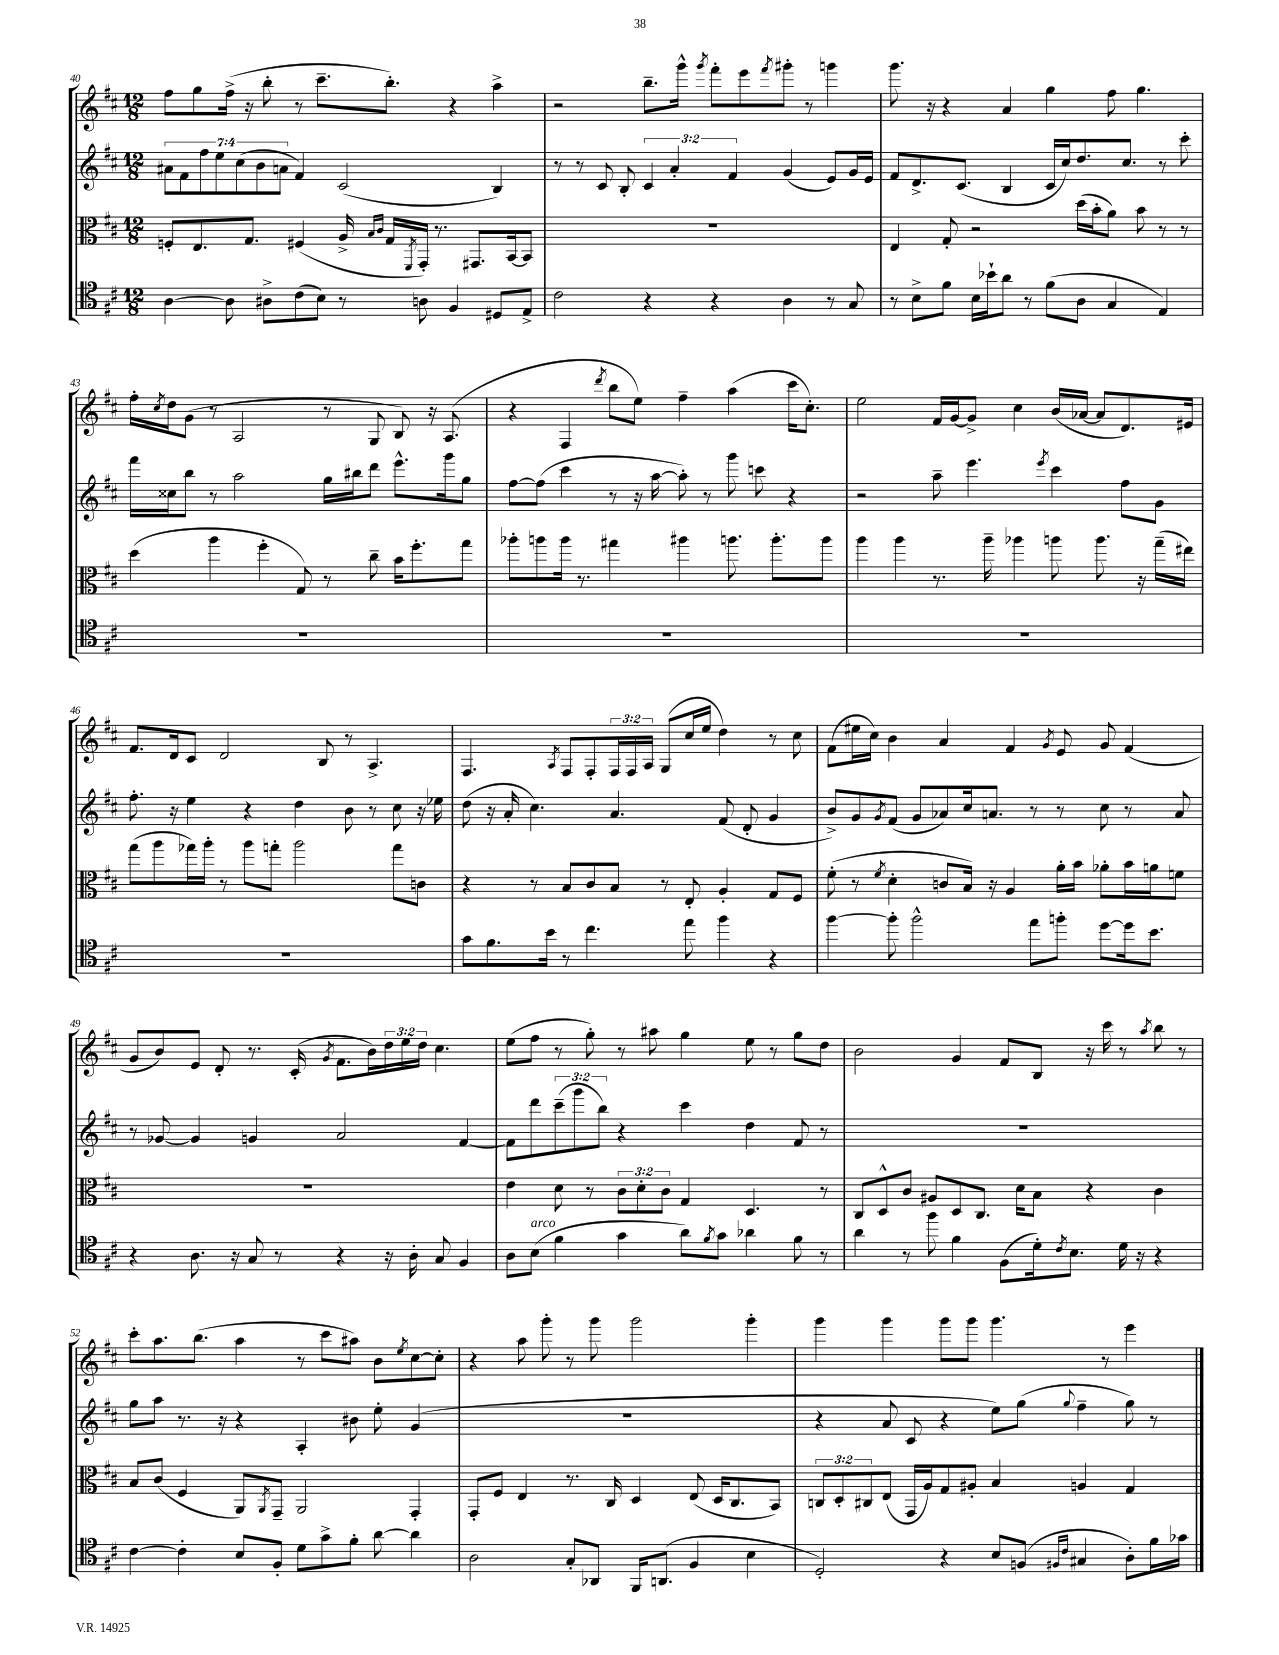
<<
\new StaffGroup <<
\new Staff = "s0" {
    \clef treble \key d \major \numericTimeSignature \time 12/8 \override Staff.TupletNumber.text = #tuplet-number::calc-fraction-text
    fis''8 g''8 fis''16->( r16 b''8-. r8 cis'''8.-- b''8.-.) r4 a''4-> |
    r2 b''8.-- g'''16-^ \acciaccatura { g'''8 } fis'''8-. e'''8 \acciaccatura { fis'''8 } gis'''8-. r8 g'''4 |
    g'''8. r16 r4 a'4 g''4 fis''8 g''4. |
    fis''16-. \acciaccatura { cis''8 } d''16 g'8( r8 a2 r8 g8 b8) r16 a8.( |
    r4 fis4 \acciaccatura { d'''8 } b''8 e''8) fis''4-- a''4( cis'''16 cis''8.-.) |
    e''2 fis'16 g'16~ g'8-> cis''4 b'16( aes'16~ aes'8 d'8.) eis'16 |
    fis'8. d'16 cis'8 d'2 b8 r8 a4.-> |
    fis4. \acciaccatura { a8 } fis8 fis8-. \tuplet 3/2 { fis16 fis16 a16 } g8( cis''16 e''16 d''4) r8 cis''8 |
    fis'8( eis''16 cis''16) b'4 a'4 fis'4 \acciaccatura { g'8 } e'8 g'8 fis'4( |
    g'8 b'8) e'8 d'8-. r8. cis'16-.( \acciaccatura { g'8 } fis'8. b'16) \tuplet 3/2 { d''16 e''16 d''16 } cis''4. |
    e''8( fis''8 r8 g''8-.) r8 ais''8 g''4 e''8 r8 g''8 d''8 |
    b'2 g'4 fis'8 b8 r16 cis'''16 r8 \acciaccatura { a''8 } b''8 r8 |
    cis'''8-. a''8. b''8.( a''4 r8 cis'''8 ais''8) b'8 \acciaccatura { e''8 } cis''8~ cis''8-. |
    r4 a''8 g'''8-. r8 g'''8 g'''2 g'''4-. |
    g'''4 g'''4 g'''8 g'''8 g'''4. r8 e'''4 \bar "|." |
}
\new Staff = "s1" {
    \clef treble \key d \major \numericTimeSignature \time 12/8 \override Staff.TupletNumber.text = #tuplet-number::calc-fraction-text
    \tuplet 7/4 { ais'8 fis'8 fis''8 e''8 cis''8( b'8 a'8 } fis'4) cis'2( b4) |
    r8 r8 cis'8 b8-. \tuplet 3/2 { cis'4 a'4-. fis'4 } g'4( e'8) g'16 e'16 |
    fis'8 d'8.-> cis'8.( b4 cis'16 cis''16) d''8. cis''8. r8 cis'''8-. |
    fis'''16 cisis''16 b''8 r8 a''2 g''16 bis''16 d'''8 e'''8.-^ g'''16 g''8 |
    fis''8~ fis''8( cis'''4 r8 r16 a''16~ a''8-.) r8 g'''8 c'''8 r4 |
    r2 a''8-- e'''4. \acciaccatura { e'''8 } cis'''4 fis''8 g'8 |
    fis''8.-. r16 e''4 r4 d''4 b'8 r8 cis''8 r16 ees''16 |
    d''8( r16 a'16-. cis''4.) a'4. fis'8( d'8-. g'4 |
    b'8->) g'8 \acciaccatura { g'8 } fis'8( g'8 aes'8) cis''16 a'8. r8 r8 cis''8 r8 a'8 |
    r8 ges'8~ ges'4 g'4 a'2 fis'4~ |
    fis'8 d'''8 \tuplet 3/2 { cis'''8--( g'''8 b''8) } r4 cis'''4 d''4 fis'8 r8 |
    R1. |
    g''8 a''8 r8. r16 r4 a4-. bis'8 e''8-. g'4( |
    R1. |
    r4 a'8 cis'8 r4 e''8) g''8( \appoggiatura { g''8 } fis''4-- g''8) r8 \bar "|." |
}
\new Staff = "s2" {
    \clef alto \key d \major \numericTimeSignature \time 12/8 \override Staff.TupletNumber.text = #tuplet-number::calc-fraction-text
    f8-. e8. g8. fis4( a16-> \grace { b16 cis'16 } g16 \acciaccatura { fis,8 } g,16-.) r8. gis,8. b,16~ b,8 |
    R1. |
    e4 g8-. r2 d''16( b'16-. a'8) b'8 r8 r8 |
    d''4( a''4 fis''4-. g8) r8 cis''8-- b'16 fis''8.-. g''8 |
    aes''8-. a''8 a''16 r8. gis''4 ais''4 a''8. a''8.-. a''8 |
    a''4 a''4 r8. a''16-- aes''4 a''8 a''8. r16 g''16--( eis''16) |
    g''8( a''8 ges''16) a''16-. r8 a''8 g''8-. a''2 g''8 c'8 |
    r4 r8 b8 cis'8 b8 r8 e8-. a4-. g8 fis8 |
    fis'8-.( r8 \acciaccatura { fis'8 } d'4-. c'8 b16) r16 a4 a'16-. b'16 aes'8-. b'16 a'16 f'8 |
    R1. |
    e'4 d'8 r8 \tuplet 3/2 { cis'8 d'8-. cis'8 } g4 d4. r8 |
    cis8 d8-^ cis'8 ais8 d8 cis8. d'16 b8 r4 cis'4 |
    b8 cis'8( fis4 a,8) \acciaccatura { a,8 } g,8-- a,2 g,4-. |
    g,8-. fis8 e4 r8. cis16 d4 e8( d16 cis8. b,8) |
    \tuplet 3/2 { c8 d8-. cis8 } e8( g,16 a16) g8 ais8-. b4 a4 g4 \bar "|." |
}
\new Staff = "s3" {
    \clef tenor \key d \major \numericTimeSignature \time 12/8
    a4~ a8 ais8-> cis'8( b8) r8 a8 fis4 dis8 e8-> |
    cis'2 r4 r4 a4 r8 g8 |
    r8 b8-> fis'8 b16 bes'16-! a'8 r8 fis'8( a8 g4 e4) |
    R1. |
    R1. |
    R1. |
    R1. |
    g'8 fis'8. b'16 r8 cis''4. e''8 fis''4 r4 |
    fis''4~ fis''8-. fis''2-^ e''8 f''8-. d''8~ d''16 b'8. |
    r4 a8. r16 g8 r8 r4 r16 a16-. g8 fis4 |
    a8 b8^\markup { \italic "arco" }( fis'4 g'4 a'8) \acciaccatura { fis'8 } g'8 aes'4 fis'8 r8 |
    a'4 r8 fis''8 fis'4 fis8( d'16-.) \acciaccatura { cis'8 } b8. d'16 r16 r4 |
    cis'4~ cis'4-. b8 fis8-. d'8 g'8-> fis'8-. a'8~ a'4 |
    a2 g8-. aes,8 fis,16 a,8.( fis4 b4 |
    d2-.) r4 b8 f8( \grace { fis16 cis'16 } gis4 a8-.) fis'16 ges'16 \bar "|." |
}
>>
>>
\layout { \context { \Score currentBarNumber = #40 } }
